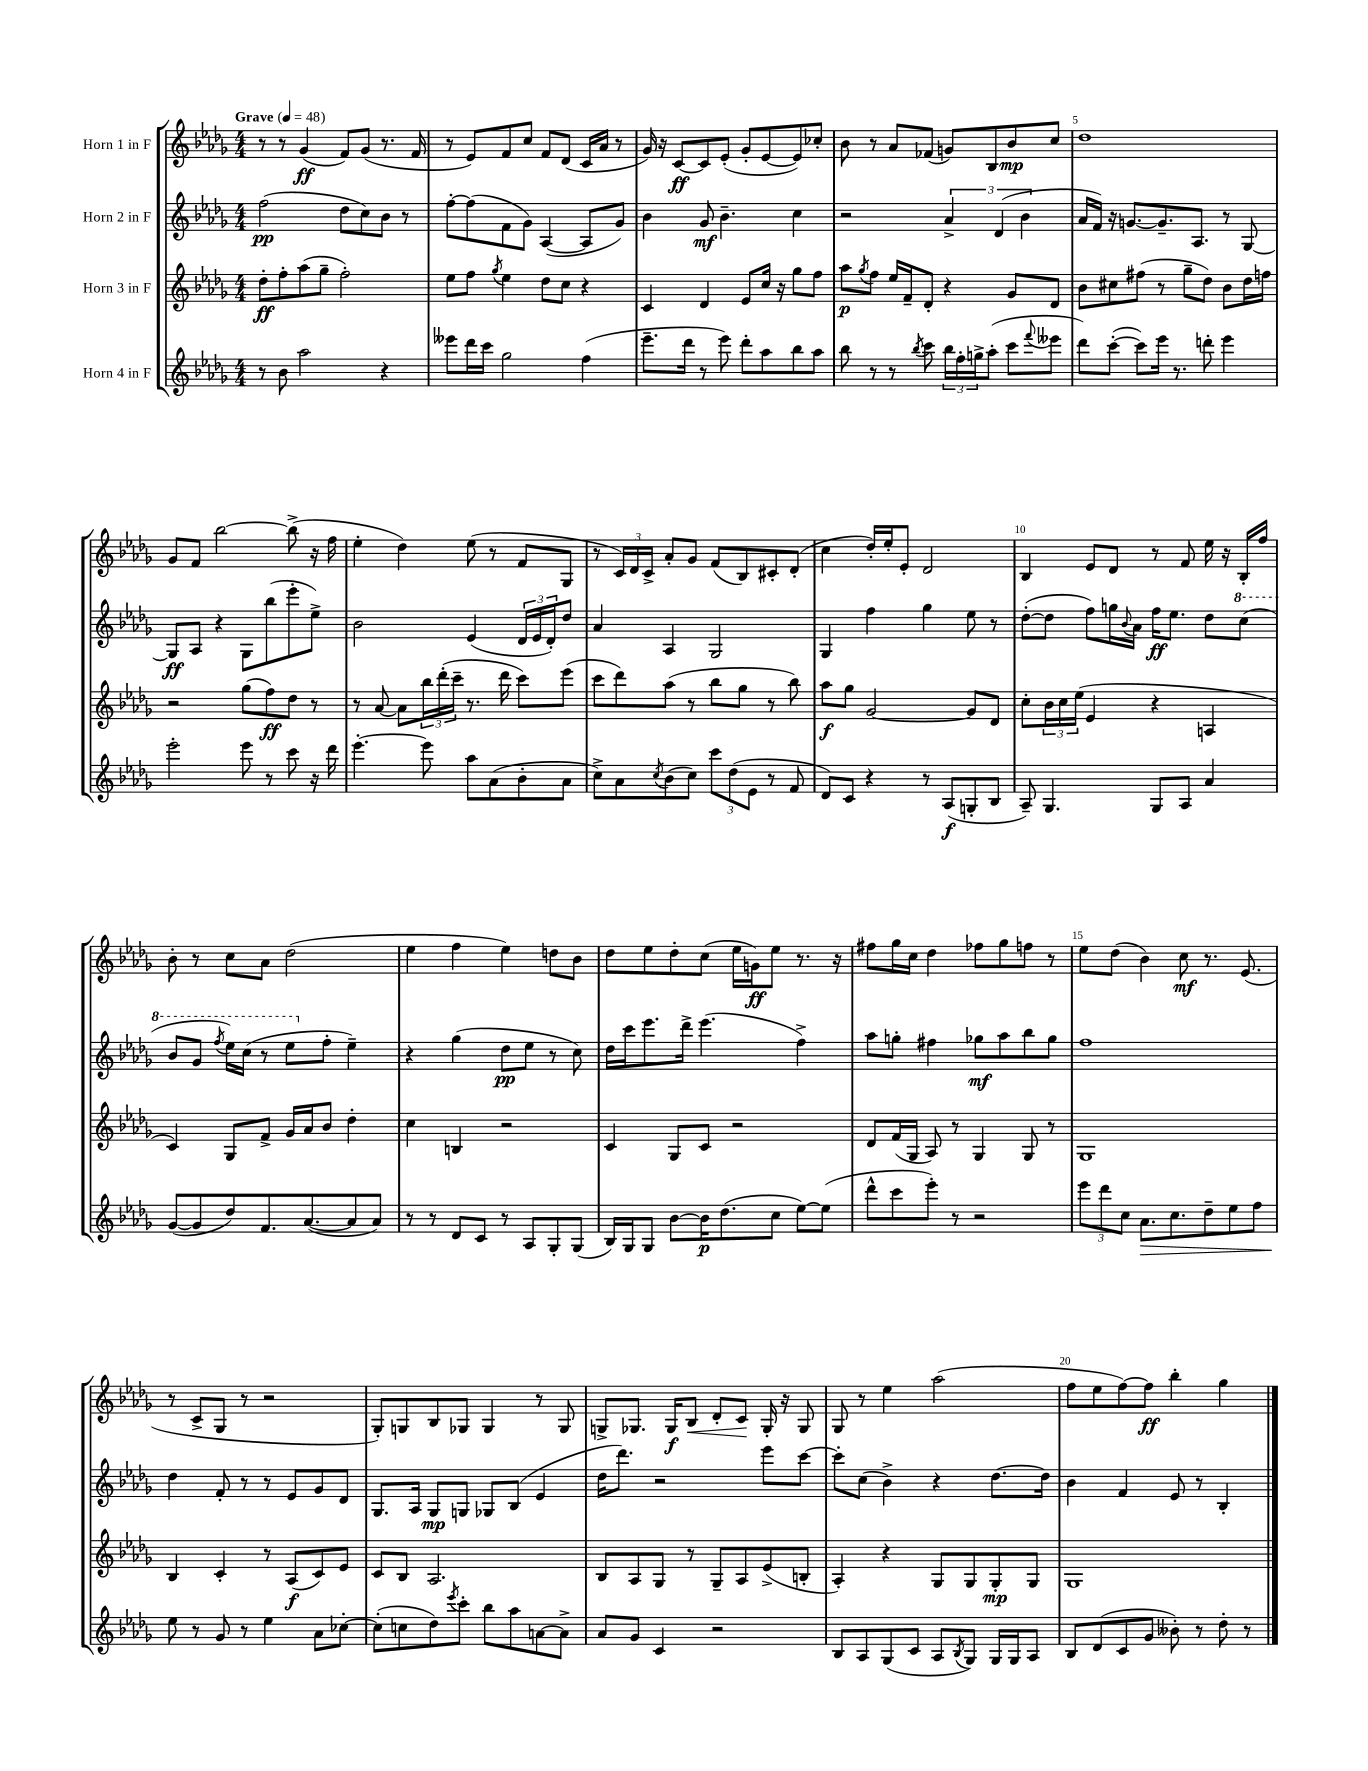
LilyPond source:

<<
\new StaffGroup <<
\new Staff = "s0" \with { instrumentName = "Horn 1 in F" } {
    \clef treble \key des \major \numericTimeSignature \time 4/4 \tempo "Grave" 4 = 48
    r8 r8 ges'4\ff( f'8) ges'8( r8. f'16 |
    r8 ees'8) f'8 c''8 f'8 des'8( c'16 aes'16 r8 |
    ges'16) r16 c'8~\ff c'8 ees'8-.( ges'8-. ees'8~ ees'8) ces''8-. |
    bes'8 r8 aes'8 fes'8( g'8) bes8 bes'8\mp c''8 |
    des''1 |
    ges'8 f'8 bes''2~ bes''8->( r16 f''16 |
    ees''4-. des''4) ees''8( r8 f'8 ges8 |
    r8 \tuplet 3/2 { c'16) des'16 c'16-> } aes'8-. ges'8 f'8( bes8) cis'8-. des'8-.( |
    c''4 des''16-.) ees''16-. ees'8-. des'2 |
    bes4 ees'8 des'8 r8 f'8 ees''16 r16 bes16-. f''16 |
    bes'8-. r8 c''8 aes'8 des''2( |
    ees''4 f''4 ees''4) d''8 bes'8 |
    des''8 ees''8 des''8-. c''8( ees''16 g'16\ff) ees''8 r8. r16 |
    fis''8 ges''16 c''16 des''4 fes''8 ges''8 f''8 r8 |
    ees''8 des''8( bes'4) c''8\mf r8. ees'8.( |
    r8 c'8-> ges8 r8 r2 |
    ges8-.) g8 bes8 ges8 ges4 r8 ges8 |
    g8-> ges8. ges16\f bes8\< des'8-. c'8\! ges16-. r16 ges8 |
    ges8 r8 ees''4 aes''2( |
    f''8 ees''8 f''8~) f''8\ff bes''4-. ges''4 \bar "|." |
}
\new Staff = "s1" \with { instrumentName = "Horn 2 in F" } {
    \clef treble \key des \major \numericTimeSignature \time 4/4
    f''2\pp( des''8 c''8) bes'8 r8 |
    f''8~-. f''8( f'8 ges'8) aes4~( aes8 ges'8) |
    bes'4 ges'8\mf bes'4.-- c''4 |
    r2 \tuplet 3/2 { aes'4-> des'4( bes'4 } |
    aes'16 f'16) r16 g'8.~ g'8.-- aes8. r8 ges8~ |
    ges8\ff aes8 r4 ges8 bes''8( ees'''8-. ees''8->) |
    bes'2 ees'4( \tuplet 3/2 { des'16 ees'16 des'16-.) } des''8 |
    aes'4 aes4 ges2 |
    ges4 f''4 ges''4 ees''8 r8 |
    des''8~-.( des''8 f''8) g''16 \appoggiatura { bes'8 } aes'16 f''16\ff ees''8. des''8 \ottava #1 c'''8( |
    bes''8 ges''8 \acciaccatura { f'''8 } ees'''16) c'''16( r8 ees'''8 \ottava #0 f''8-. ees''4--) |
    r4 ges''4( des''8\pp ees''8 r8 c''8) |
    des''16 c'''16 ees'''8. des'''16-> ees'''4.( f''4->) |
    aes''8 g''8-. fis''4 ges''8\mf aes''8 bes''8 ges''8 |
    f''1 |
    des''4 f'8-. r8 r8 ees'8 ges'8 des'8 |
    ges8. aes16 ges8\mp g8 ges8 bes8( ees'4 |
    des''16 des'''8.) r2 ees'''8 c'''8~ |
    c'''8-. c''8( bes'4->) r4 des''8.~ des''16 |
    bes'4 f'4 ees'8 r8 bes4-. \bar "|." |
}
\new Staff = "s2" \with { instrumentName = "Horn 3 in F" } {
    \clef treble \key des \major \numericTimeSignature \time 4/4
    des''8-.\ff f''8-. aes''8( ges''8-- f''2-.) |
    ees''8 f''8 \acciaccatura { ges''8 } ees''4 des''8 c''8 r4 |
    c'4 des'4 ees'8 c''16 r16 ges''8 f''8 |
    aes''8\p \acciaccatura { ges''8 } f''8 ees''16 f'16-- des'8-. r4 ges'8 des'8 |
    bes'8 cis''8 fis''8( r8 ges''8-- des''8) bes'8 des''16 f''16 |
    r2 ges''8( f''8\ff) des''8 r8 |
    r8 aes'8~ aes'8 \tuplet 3/2 { bes''16 des'''16-.( c'''16-- } r8. des'''16 c'''8) ees'''8( |
    c'''8 des'''8) aes''8( r8 bes''8 ges''8 r8 bes''8) |
    aes''8\f ges''8 ges'2~ ges'8 des'8 |
    c''8-. \tuplet 3/2 { bes'16 c''16 ees''16( } ees'4 r4 a4 |
    c'4) ges8 f'8-> ges'16 aes'16 bes'8 des''4-. |
    c''4 b4 r2 |
    c'4 ges8 c'8 r2 |
    des'8 f'16( ges16 aes8) r8 ges4 ges8 r8 |
    ges1 |
    bes4 c'4-. r8 aes8\f( c'8) ees'8 |
    c'8 bes8 aes2. |
    bes8 aes8 ges8 r8 ges8-- aes8 ees'8->( b8-. |
    aes4-.) r4 ges8 ges8 ges8-.\mp ges8 |
    ges1 \bar "|." |
}
\new Staff = "s3" \with { instrumentName = "Horn 4 in F" } {
    \clef treble \key des \major \numericTimeSignature \time 4/4
    r8 bes'8 aes''2 r4 |
    eeses'''8 des'''16 c'''16 ges''2 f''4( |
    ees'''8.-- des'''16 r8 ees'''8) des'''8-. aes''8 bes''8 aes''8 |
    bes''8 r8 r8 \acciaccatura { bes''8 } c'''8 \tuplet 3/2 { bes''16 f''16-. g''16-> } aes''8-.( c'''8 \appoggiatura { f'''8 } eeses'''8 |
    des'''8) c'''8~-.( c'''8) ees'''16 r8. d'''8-. ees'''4 |
    ees'''2-. ees'''8 r8 c'''8 r16 des'''16 |
    ees'''4.~-. ees'''8 aes''8 aes'8( bes'8-. aes'8 |
    c''8->) aes'8 \acciaccatura { c''8 } bes'8( c''8) \tuplet 3/2 { c'''8 des''8( ees'8 } r8 f'8 |
    des'8) c'8 r4 r8 aes8\f( g8-. bes8 |
    aes8--) ges4. ges8 aes8 aes'4 |
    ges'8~( ges'8 des''8) f'8. aes'8.~( aes'8 aes'8) |
    r8 r8 des'8 c'8 r8 aes8 ges8-. ges8( |
    bes16) ges16 ges8 bes'8~ bes'16\p des''8.( c''8 ees''8~) ees''8( |
    des'''8-^ c'''8 ees'''8-.) r8 r2 |
    \tuplet 3/2 { ees'''8 des'''8 c''8 } aes'8.\> c''8. des''8-- ees''8 f''8 |
    ees''8\! r8 ges'8 r8 ees''4 aes'8 ces''8~-. |
    ces''8-.( c''8 des''8) \acciaccatura { ees'''8 } c'''8-. bes''8 aes''8 a'8~ a'8-> |
    aes'8 ges'8 c'4 r2 |
    bes8 aes8 ges8( c'8 aes8 \acciaccatura { bes8 } ges8) ges16 ges16 aes8 |
    bes8 des'8( c'8 ges'8 beses'8-.) r8 des''8-. r8 \bar "|." |
}
>>
>>
\layout { \context { \Score \override BarNumber.break-visibility = ##(#f #t #t) barNumberVisibility = #(every-nth-bar-number-visible 5) } }
